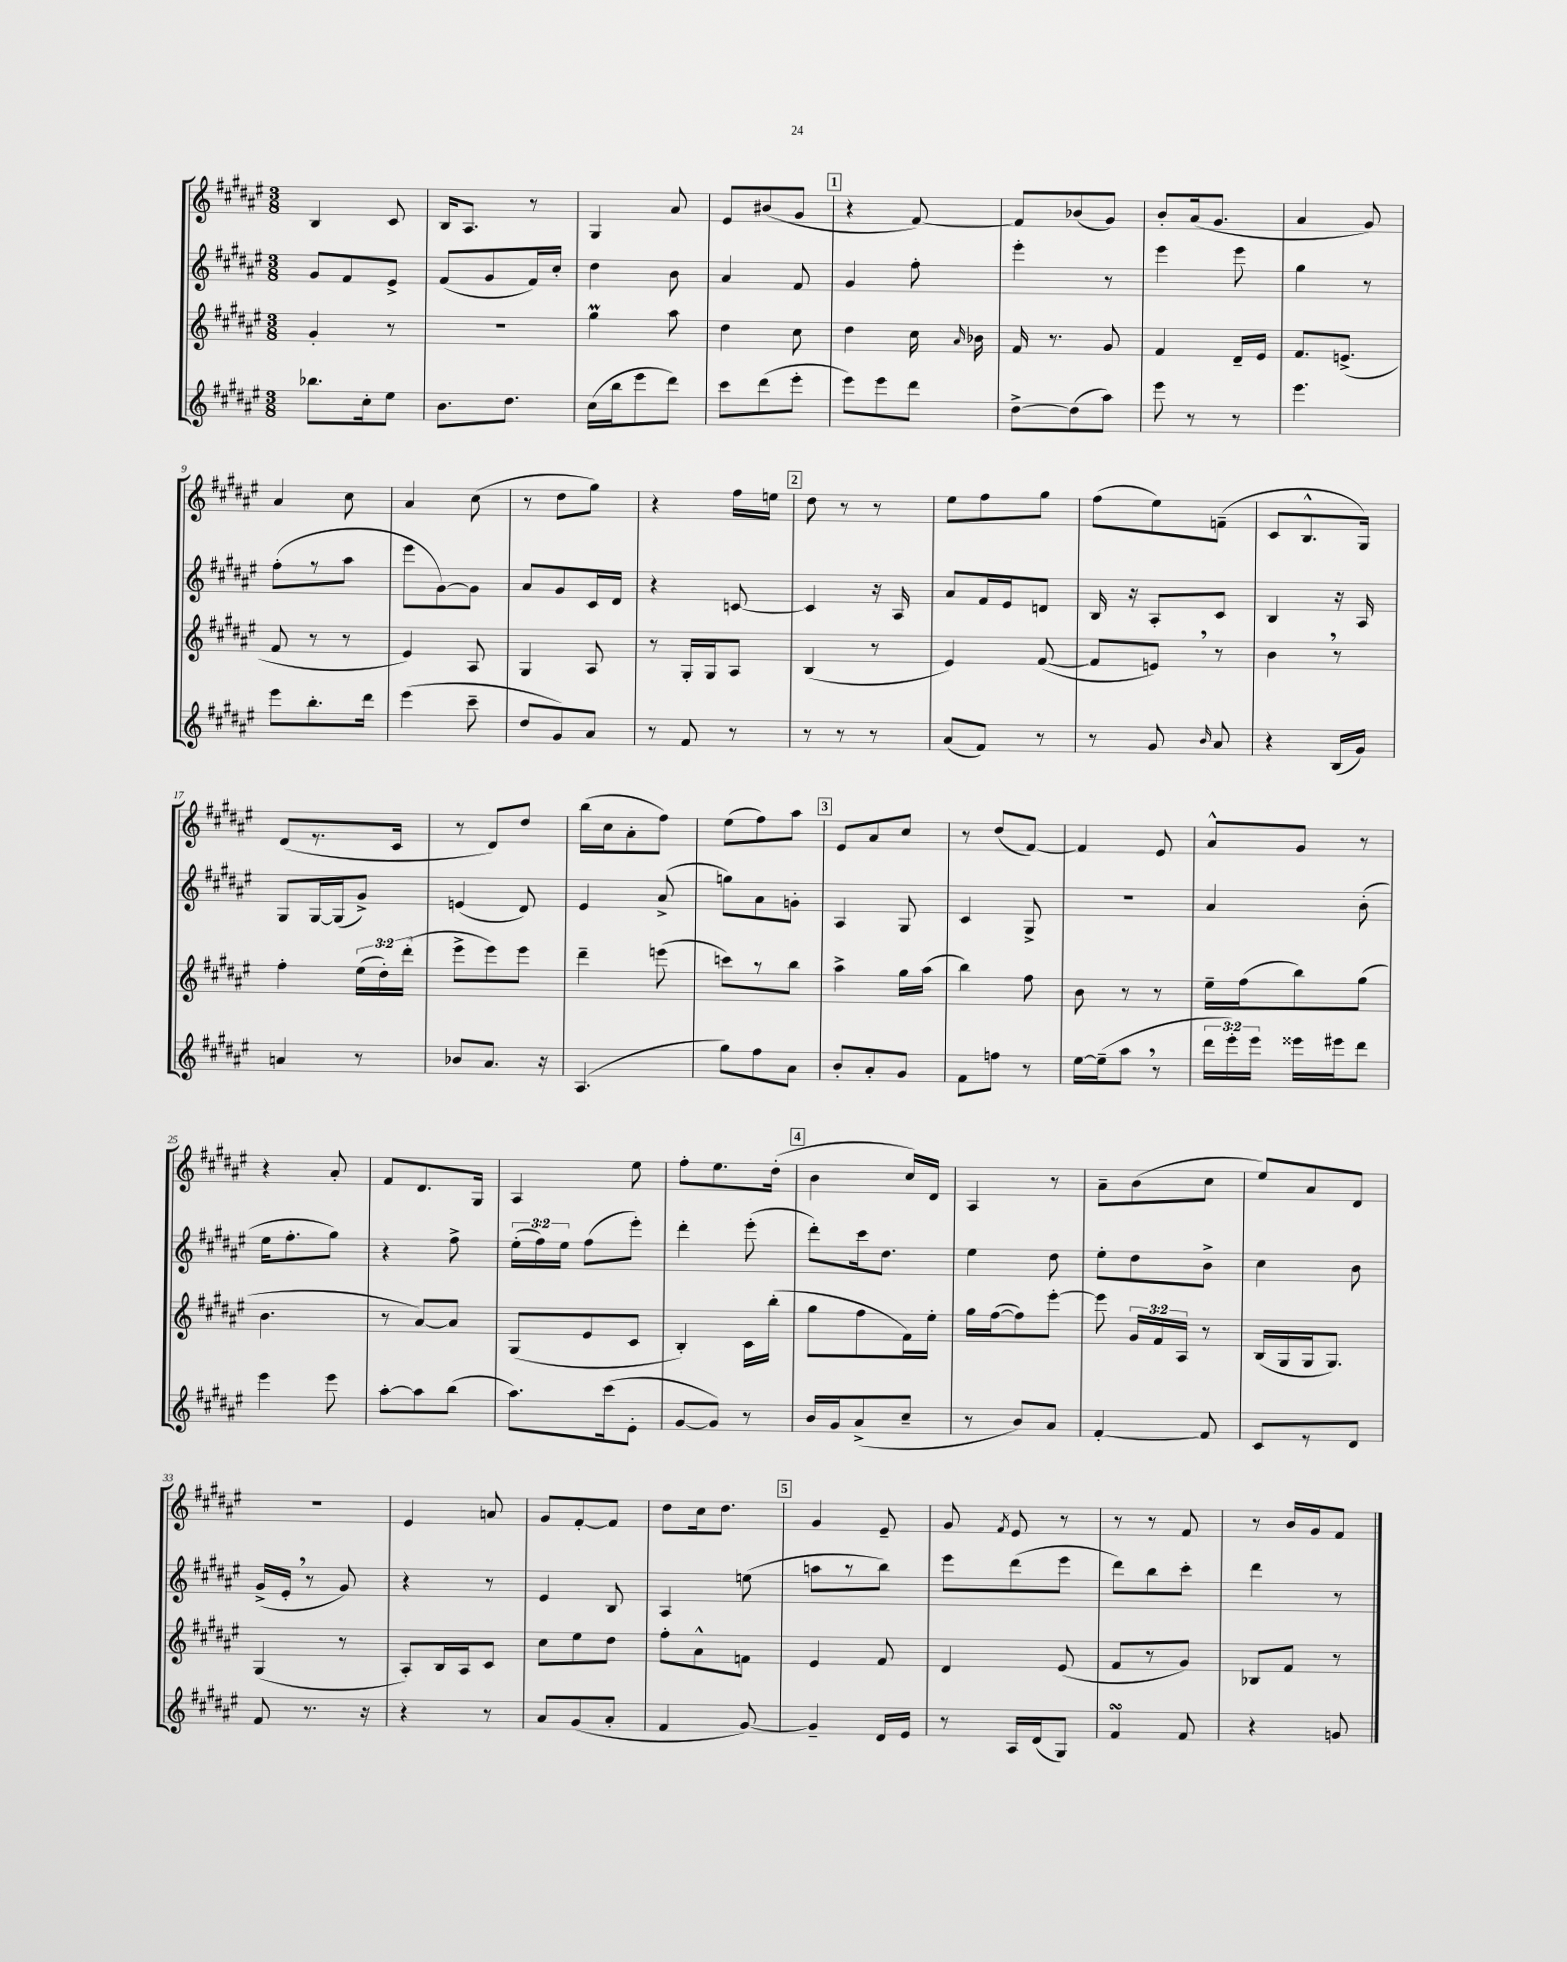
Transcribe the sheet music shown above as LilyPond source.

<<
\new StaffGroup <<
\new Staff = "s0" {
    \clef treble \key fis \major \numericTimeSignature \time 3/8
    \autoBeamOff b4 cis'8 |
    b16[ ais8.] r8 |
    gis4 ais'8 |
    eis'8[ bis'8( gis'8] |
    \mark \markup { \box "1" } r4 fis'8~) |
    fis'8[ bes'8( gis'8]) |
    b'8[-. ais'16( gis'8.] |
    ais'4 gis'8) |
    ais'4 cis''8 |
    ais'4 cis''8( |
    r8 dis''8[ gis''8]) |
    r4 fis''16[ e''16] |
    \mark \markup { \box "2" } dis''8 r8 r8 |
    eis''8[ fis''8 gis''8] |
    fis''8[( eis''8) f'8]--( |
    cis'8[ b8.-^ gis16]) |
    dis'8[( r8. cis'16] |
    r8 dis'8[) dis''8] |
    b''16[( cis''16 ais'8-. fis''8]) |
    eis''8[( fis''8) ais''8] |
    \mark \markup { \box "3" } eis'8[ ais'8 cis''8] |
    r8 dis''8[( fis'8]~) |
    fis'4 eis'8 |
    ais'8[-^ gis'8] r8 |
    r4 ais'8-. |
    fis'8[ dis'8. gis16] |
    ais4 eis''8 |
    fis''8[-. eis''8. dis''16]-.( |
    \mark \markup { \box "4" } b'4 cis''16[) dis'16] |
    ais4 r8 |
    ais'8[-- b'8( cis''8] |
    eis''8[) ais'8 dis'8] |
    R4. |
    eis'4 a'8 |
    gis'8[ fis'8~-. fis'8] |
    dis''8[ cis''16 dis''8.] |
    \mark \markup { \box "5" } gis'4 eis'8-- |
    gis'8 \acciaccatura { fis'8 } eis'8 r8 |
    r8 r8 fis'8 |
    r8 b'16[ gis'16 fis'8] \bar "|." |
}
\new Staff = "s1" {
    \clef treble \key fis \major \numericTimeSignature \time 3/8 \override Staff.TupletNumber.text = #tuplet-number::calc-fraction-text
    \autoBeamOff gis'8[ fis'8 eis'8]-> |
    fis'8[( gis'8 fis'16) cis''16]-. |
    dis''4 b'8 |
    ais'4 fis'8 |
    \mark \markup { \box "1" } gis'4 fis''8-. |
    eis'''4-. r8 |
    eis'''4 eis'''8 |
    gis''4 r8 |
    fis''8[-.( r8 ais''8] |
    eis'''8[ gis'8~) gis'8] |
    ais'8[ gis'8 cis'16 dis'16] |
    r4 c'8~ |
    \mark \markup { \box "2" } c'4 r16 ais16 |
    ais'8[ fis'16 eis'16 d'8] |
    b16 r16 ais8[-. cis'8] |
    b4 r16 ais16 |
    gis8[ gis16~ gis16( gis'8]->) |
    e'4( dis'8) |
    eis'4 ais'8->( |
    g''8[) ais'8 g'8]-. |
    \mark \markup { \box "3" } ais4 gis8 |
    cis'4 gis8-> |
    r4. |
    ais'4 b'8-.( |
    eis''16[ fis''8.-. gis''8]) |
    r4 fis''8-> |
    \tuplet 3/2 { eis''16[-.( fis''16) eis''16] } fis''8[( eis'''8]-.) |
    dis'''4-. eis'''8-.( |
    \mark \markup { \box "4" } dis'''8[-.) cis'''16 dis''8.] |
    eis''4 dis''8 |
    eis''8[-. dis''8 b'8]-> |
    cis''4 b'8 |
    gis'16[->( eis'16]-. \breathe r8 gis'8) |
    r4 r8 |
    eis'4 b8 |
    ais4 e''8( |
    \mark \markup { \box "5" } a''8[ r8 b''8]) |
    eis'''8[ dis'''8( eis'''8] |
    dis'''8[) b''8 cis'''8]-. |
    dis'''4 r8 \bar "|." |
}
\new Staff = "s2" {
    \clef treble \key fis \major \numericTimeSignature \time 3/8 \override Staff.TupletNumber.text = #tuplet-number::calc-fraction-text
    \autoBeamOff gis'4-. r8 |
    R4. |
    gis''4\prall ais''8 |
    dis''4 cis''8 |
    \mark \markup { \box "1" } dis''4 cis''16 \grace { ais'16 } bes'16 |
    fis'16 r8. gis'8 |
    fis'4 dis'16[-- eis'16] |
    fis'8.[ e'8.]->( |
    fis'8 r8 r8 |
    eis'4) ais8 |
    gis4 ais8 |
    r8 gis16[-. gis16 ais8] |
    \mark \markup { \box "2" } b4( r8 |
    eis'4) fis'8~( |
    fis'8[ e'8]) \breathe r8 |
    b'4 \breathe r8 |
    fis''4-. \tuplet 3/2 { eis''16[( dis''16-.) dis'''16]-.( } |
    eis'''8[-> eis'''8) eis'''8] |
    dis'''4-- e'''8( |
    c'''8[) r8 b''8] |
    \mark \markup { \box "3" } ais''4-> gis''16[ ais''16]( |
    b''4) fis''8 |
    b'8 r8 r8 |
    eis''16[-- fis''16( b''8) gis''8]( |
    b'4. |
    r8 ais'8[~) ais'8] |
    gis8[( eis'8 cis'8] |
    b4-.) cis'16[ b''16]-.( |
    \mark \markup { \box "4" } gis''8[ fis''8 fis'16) eis''16]-. |
    gis''16[ fis''16~( fis''8) eis'''8]~-. |
    eis'''8 \tuplet 3/2 { gis'16[ fis'16 ais16] } r8 |
    b16[( gis16 gis16 gis8.]) |
    gis4( r8 |
    ais8[-.) b16 ais16 cis'8] |
    cis''8[ eis''8 dis''8] |
    fis''8[-. ais'8-^ f'8] |
    \mark \markup { \box "5" } eis'4 fis'8 |
    dis'4 eis'8( |
    fis'8[ r8 gis'8]) |
    bes8[ fis'8] r8 \bar "|." |
}
\new Staff = "s3" {
    \clef treble \key fis \major \numericTimeSignature \time 3/8 \override Staff.TupletNumber.text = #tuplet-number::calc-fraction-text
    \autoBeamOff bes''8.[ cis''16-. eis''8] |
    b'8.[ dis''8.] |
    cis''16[( b''16 eis'''8 dis'''8]) |
    cis'''8[ dis'''8( eis'''8]-. |
    \mark \markup { \box "1" } eis'''8[) eis'''8 dis'''8] |
    dis''8[~-> dis''8( ais''8]) |
    eis'''8 r8 r8 |
    eis'''4. |
    eis'''8[ b''8.-. dis'''16] |
    eis'''4( cis'''8-- |
    dis''8[ gis'8) ais'8] |
    r8 fis'8 r8 |
    \mark \markup { \box "2" } r8 r8 r8 |
    ais'8[( fis'8]) r8 |
    r8 gis'8 \grace { b'16 } ais'8 |
    r4 b16[( gis'16]) |
    a'4 r8 |
    bes'8[ ais'8.] r16 |
    ais4.( |
    gis''8[) fis''8 ais'8] |
    \mark \markup { \box "3" } b'8[-. ais'8-. gis'8] |
    fis'8[ f''8] r8 |
    eis''16[~ eis''16--( ais''8] \breathe r8 |
    \tuplet 3/2 { dis'''16[ eis'''16-.) eis'''16] } eisis'''16[ eis'''16 dis'''8] |
    eis'''4 eis'''8 |
    ais''8[~-. ais''8 b''8]( |
    ais''8.[) cis'''16( eis'8]-. |
    gis'8[~ gis'8]) r8 |
    \mark \markup { \box "4" } b'16[ gis'16 ais'8->( cis''8]-- |
    r8 b'8[) ais'8] |
    fis'4~-. fis'8 |
    cis'8[ r8 dis'8] |
    fis'8 r8. r16 |
    r4 r8 |
    ais'8[ gis'8( ais'8]-. |
    fis'4 gis'8~) |
    \mark \markup { \box "5" } gis'4-- dis'16[ eis'16] |
    r8 ais16[ dis'16( gis8]) |
    fis'4\turn fis'8 |
    r4 g'8 \bar "|." |
}
>>
>>
